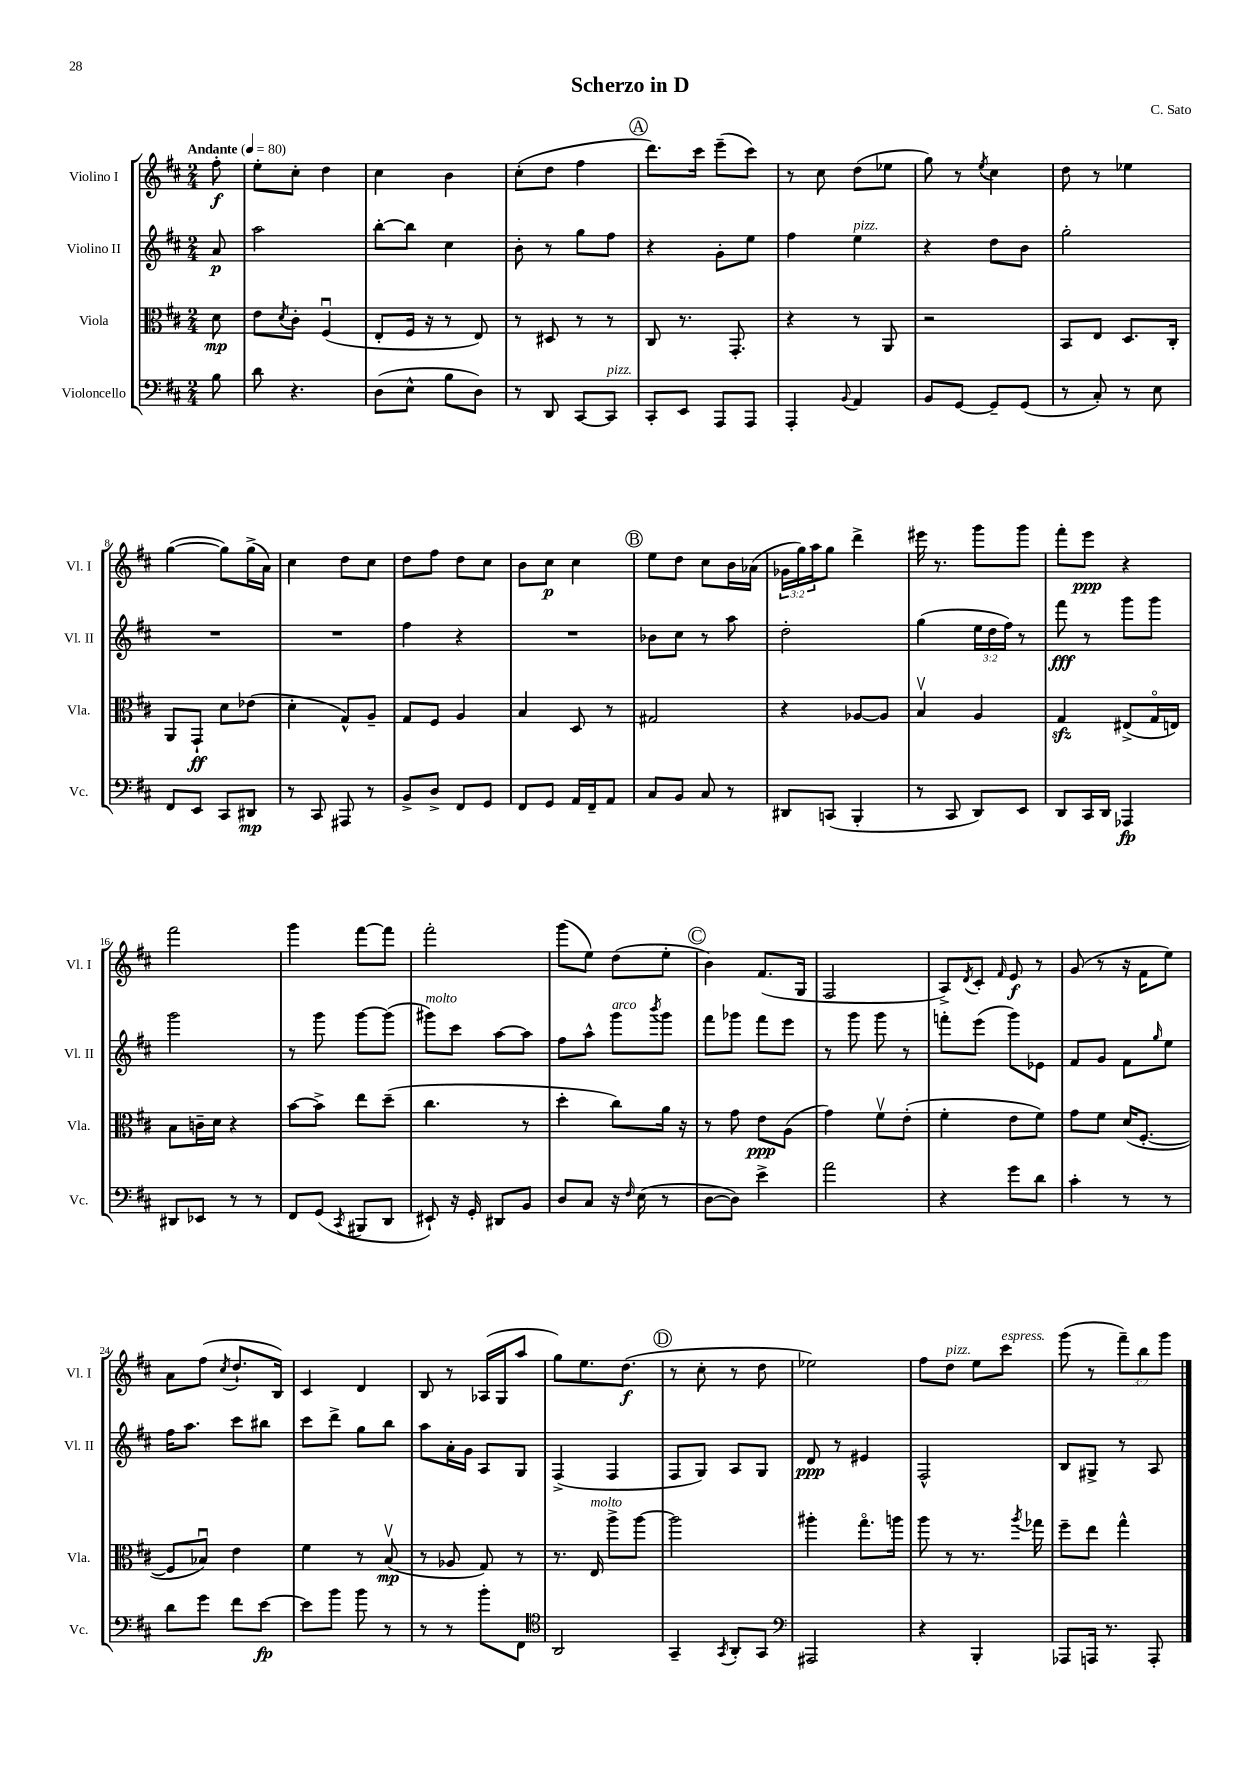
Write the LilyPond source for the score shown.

\header { title = "Scherzo in D" composer = "C. Sato" }
<<
\new StaffGroup <<
\new Staff = "s0" \with { instrumentName = "Violino I" shortInstrumentName = "Vl. I" } {
    \clef treble \key d \major \numericTimeSignature \time 2/4 \override Staff.TupletNumber.text = #tuplet-number::calc-fraction-text \partial 8 \tempo "Andante" 4 = 80
    fis''8-.\f |
    e''8-. cis''8-. d''4 |
    cis''4 b'4 |
    cis''8-.( d''8 fis''4 |
    \mark \markup { \circle "A" } d'''8.) cis'''16 e'''8--( cis'''8) |
    r8 cis''8 d''8( ees''8 |
    g''8) r8 \acciaccatura { e''8 } cis''4 |
    d''8 r8 ees''4 |
    g''4~( g''8) g''16->( a'16) |
    cis''4 d''8 cis''8 |
    d''8 fis''8 d''8 cis''8 |
    b'8 cis''8\p cis''4 |
    \mark \markup { \circle "B" } e''8 d''8 cis''8 b'16 aes'16( |
    \tuplet 3/2 { ges'16 g''16) a''16 } g''8 d'''4-> |
    eis'''16 r8. g'''8 g'''8 |
    fis'''8-. e'''8\ppp r4 |
    fis'''2 |
    g'''4 fis'''8~ fis'''8 |
    fis'''2-. |
    g'''8( e''8) d''8( e''8-. |
    \mark \markup { \circle "C" } b'4) fis'8.( g16 |
    fis2 |
    a8->) \acciaccatura { d'8 } cis'8-. \grace { fis'16 } e'8\f r8 |
    g'8( r8 r16 fis'16 e''8) |
    a'8 fis''8( \acciaccatura { cis''8 } d''8.-! b16) |
    cis'4 d'4 |
    b8 r8 aes16( g16 a''8 |
    g''8) e''8. d''8.\f( |
    \mark \markup { \circle "D" } r8 cis''8-. r8 d''8 |
    ees''2) |
    fis''8 d''8^\markup { \italic "pizz." } e''8 cis'''8^\markup { \italic "espress." } |
    g'''8( r8 \tuplet 3/2 { fis'''8--) b''8 g'''8 } \bar "|." |
}
\new Staff = "s1" \with { instrumentName = "Violino II" shortInstrumentName = "Vl. II" } {
    \clef treble \key d \major \numericTimeSignature \time 2/4 \override Staff.TupletNumber.text = #tuplet-number::calc-fraction-text \partial 8
    a'8\p |
    a''2 |
    b''8~-. b''8 cis''4 |
    b'8-. r8 g''8 fis''8 |
    \mark \markup { \circle "A" } r4 g'8-. e''8 |
    fis''4 e''4^\markup { \italic "pizz." } |
    r4 d''8 b'8 |
    g''2-. |
    R2 |
    R2 |
    fis''4 r4 |
    R2 |
    \mark \markup { \circle "B" } bes'8 cis''8 r8 a''8 |
    d''2-. |
    g''4( \tuplet 3/2 { e''16 d''16 fis''16) } r8 |
    fis'''8\fff r8 g'''8 g'''8 |
    g'''2 |
    r8 g'''8 g'''8~ g'''8( |
    gis'''8^\markup { \italic "molto" }) cis'''8 a''8~ a''8 |
    fis''8 a''8-^ g'''8^\markup { \italic "arco" } \acciaccatura { b'''8 } g'''8 |
    \mark \markup { \circle "C" } fis'''8 ges'''8 fis'''8 e'''8 |
    r8 g'''8 g'''8 r8 |
    f'''8-. e'''8( g'''8) ees'8 |
    fis'8 g'8 fis'8 \grace { g''16 } e''8 |
    fis''16 a''8. cis'''8 bis''8 |
    cis'''8 d'''8-> g''8 b''8 |
    a''8 a'16-. g'16 a8 g8 |
    fis4->( fis4 |
    \mark \markup { \circle "D" } fis8 g8) a8 g8 |
    d'8\ppp r8 eis'4 |
    fis2-^ |
    b8 gis8-> r8 a8 \bar "|." |
}
\new Staff = "s2" \with { instrumentName = "Viola" shortInstrumentName = "Vla." } {
    \clef alto \key d \major \numericTimeSignature \time 2/4 \partial 8
    d'8\mp |
    e'8 \acciaccatura { d'8 } cis'8-. fis4\downbow( |
    e8-. fis16 r16 r8 e8) |
    r8 dis8 r8 r8 |
    \mark \markup { \circle "A" } cis8 r8. g,8.-. |
    r4 r8 a,8 |
    r2 |
    b,8 e8 d8. cis16-. |
    a,8 g,8-!\ff d'8 ees'8( |
    d'4-. g8-^) a8-- |
    g8 fis8 a4 |
    b4 d8 r8 |
    \mark \markup { \circle "B" } gis2 |
    r4 aes8~ aes8 |
    b4\upbow a4 |
    g4\sfz eis8->( g16\flageolet e16) |
    b8 c'16-- d'16 r4 |
    b'8~ b'8-> e''8 d''8--( |
    cis''4. r8 |
    d''4-. cis''8) a'16 r16 |
    \mark \markup { \circle "C" } r8 g'8 e'8\ppp a8( |
    g'4) fis'8\upbow e'8-.( |
    fis'4-. e'8 fis'8) |
    g'8 fis'8 d'16( fis8.~-. |
    fis8 bes8\downbow) e'4 |
    fis'4 r8 b8\upbow\mp( |
    r8 aes8 g8) r8 |
    r8. e16^\markup { \italic "molto" } a''8-> a''8~ |
    \mark \markup { \circle "D" } a''2 |
    ais''4-. g''8.\flageolet a''16 |
    a''8 r8 r8. \acciaccatura { a''8 } ges''16 |
    fis''8-- e''8 g''4-^ \bar "|." |
}
\new Staff = "s3" \with { instrumentName = "Violoncello" shortInstrumentName = "Vc." } {
    \clef bass \key d \major \numericTimeSignature \time 2/4 \partial 8
    b8 |
    d'8 r4. |
    d8( e8-^ b8 d8) |
    r8 d,8 cis,8~ cis,8^\markup { \italic "pizz." } |
    \mark \markup { \circle "A" } cis,8-. e,8 a,,8 a,,8 |
    a,,4-. \appoggiatura { b,8 } a,4 |
    b,8 g,8~ g,8-- g,8( |
    r8 cis8-.) r8 e8 |
    fis,8 e,8 cis,8 dis,8\mp |
    r8 cis,8 ais,,8 r8 |
    b,8-> d8-> fis,8 g,8 |
    fis,8 g,8 a,16 fis,16-- a,8 |
    \mark \markup { \circle "B" } cis8 b,8 cis8 r8 |
    dis,8 c,8( b,,4-. |
    r8 cis,8 d,8) e,8 |
    d,8 cis,16 d,16 aes,,4\fp |
    dis,8 ees,8 r8 r8 |
    fis,8 g,8( \acciaccatura { cis,8 } bis,,8 d,8 |
    eis,8-!) r16 g,16-. dis,8 b,8 |
    d8 cis8 r16 \grace { fis16 } e16( r8 |
    \mark \markup { \circle "C" } d8~ d8) e'4-> |
    a'2 |
    r4 g'8 d'8 |
    cis'4-. r8 r8 |
    d'8 g'8 fis'8 e'8~\fp |
    e'8 b'8 b'8 r8 |
    r8 r8 b'8-. fis,8 |
    \clef tenor a,2 |
    \mark \markup { \circle "D" } g,4-- \acciaccatura { g,8 } a,8-. g,8 |
    \clef bass ais,,2 |
    r4 b,,4-. |
    aes,,8 a,,16 r8. a,,8-. \bar "|." |
}
>>
>>
